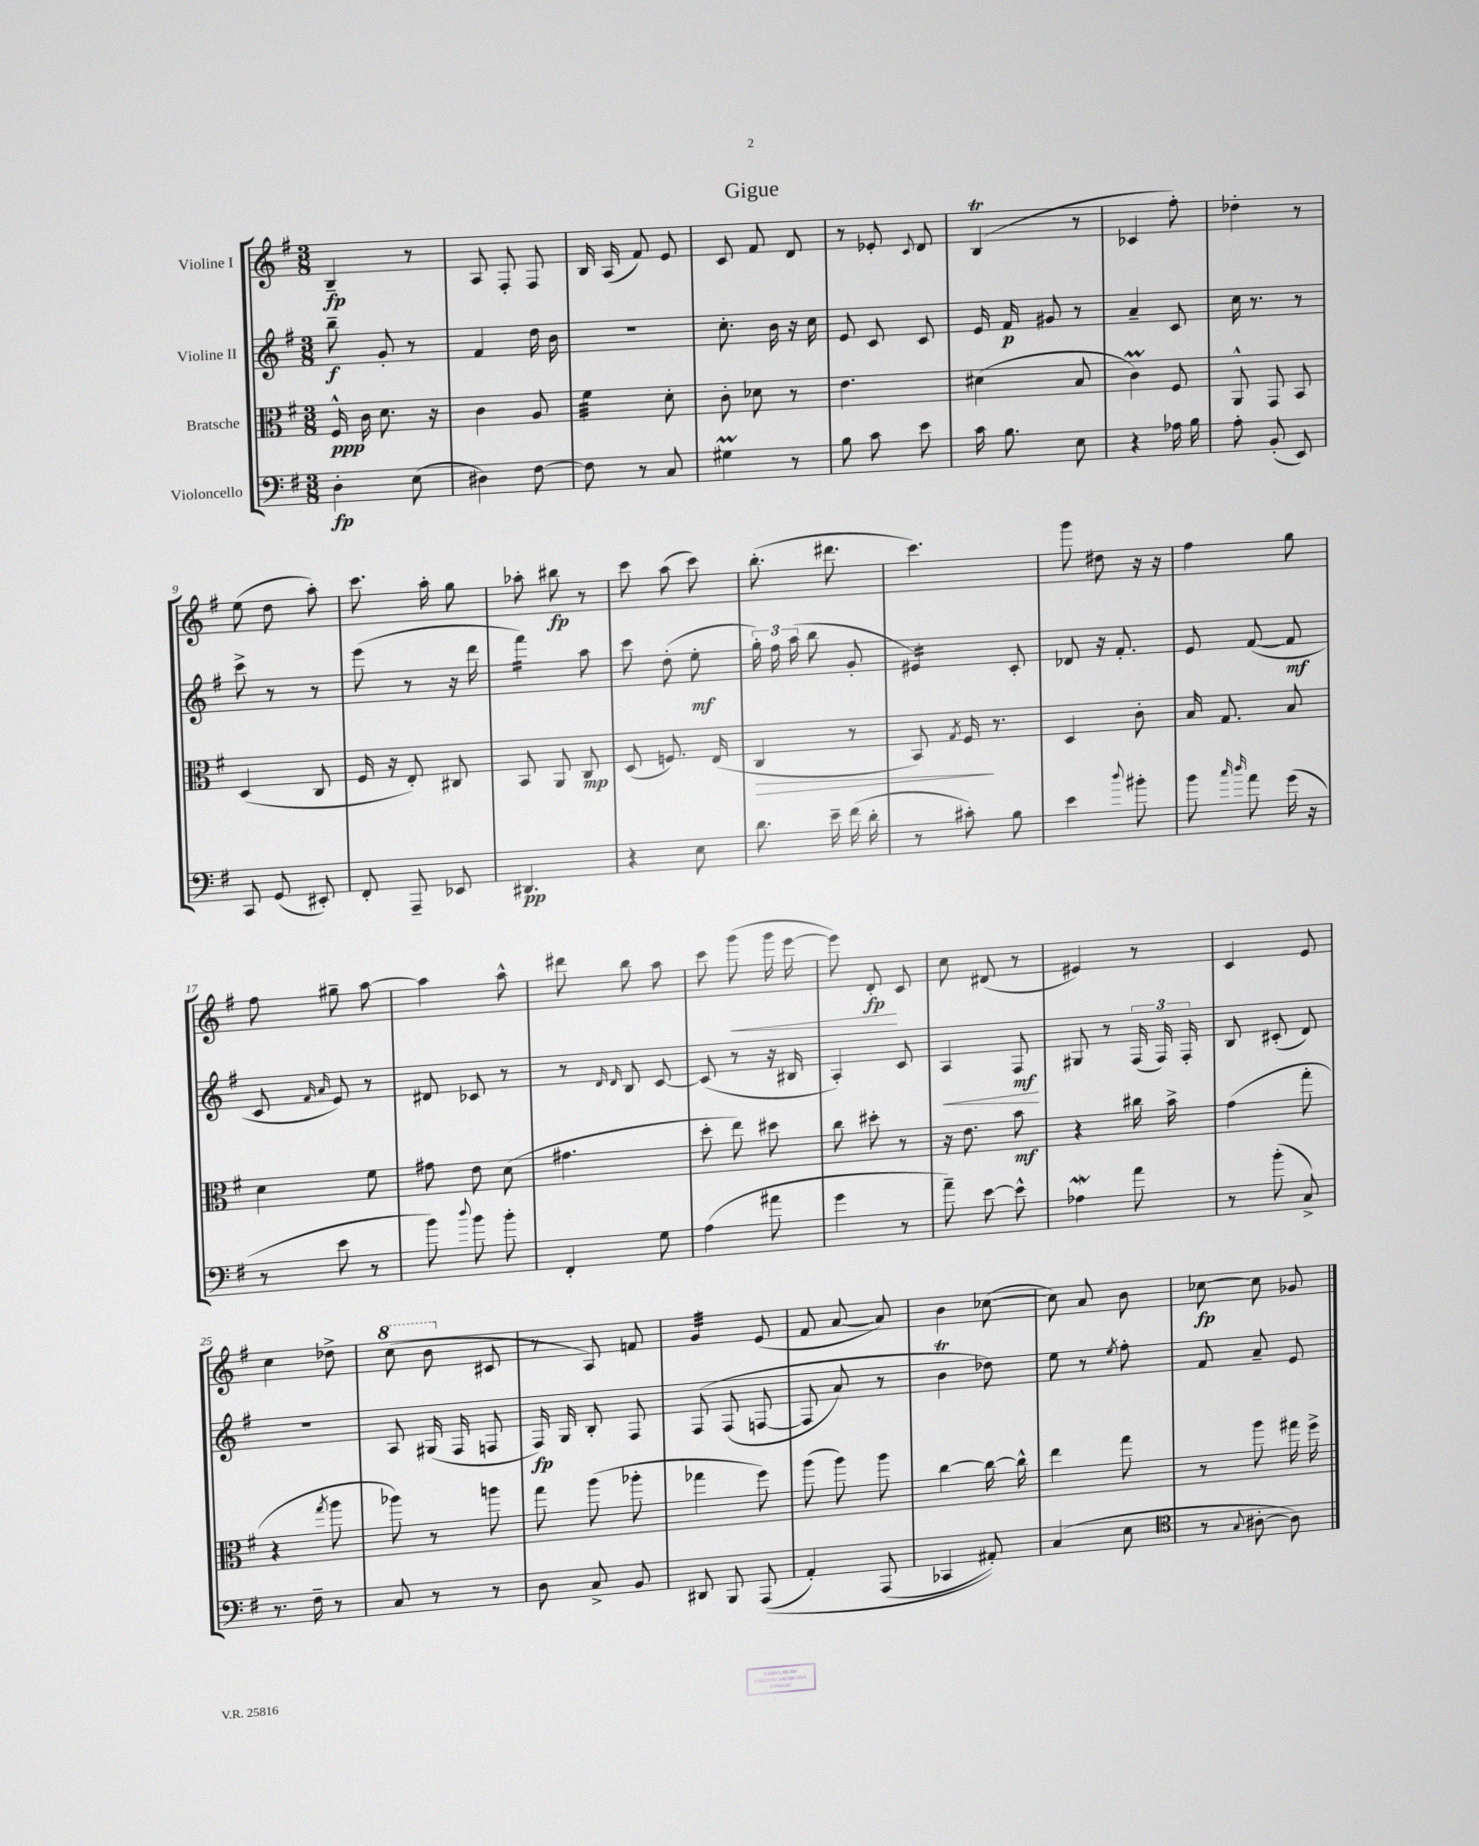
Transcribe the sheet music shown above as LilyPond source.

\header { title = "Gigue" }
<<
\new StaffGroup <<
\new Staff = "s0" \with { instrumentName = "Violine I" } {
    \clef treble \key g \major \numericTimeSignature \time 3/8
    \autoBeamOff b4--\fp r8 |
    a8 fis8-. fis8 |
    b16 a16( fis'8) e'8 |
    c'8 fis'8 d'8 |
    r8 ees'8-. \appoggiatura { c'8 } d'8 |
    b4\trill( r8 |
    ces'4 fis''8-.) |
    des''4-. r8 |
    e''8( d''8 a''8-.) |
    c'''8. a''16-. g''8 |
    aes''8-. bis''8\fp r8 |
    c'''8 a''8( c'''8) |
    b''8.-.( dis'''8. |
    c'''4.) |
    g'''8 dis''8 r16 r16 |
    fis''4 g''8 |
    fis''8 gis''8-- a''8~ |
    a''4 a''8-^ |
    dis'''8 b''8 a''8 |
    c'''8 g'''8\<( g'''16 e'''16~ |
    e'''8) d'8-.\fp\! c'8 |
    c''8 dis'8( r8 |
    eis'4) r8 |
    c'4 e'8 |
    c''4 des''8-> |
    \ottava #1 c'''8( b''8 \ottava #0 cis'8 |
    r8 a8) f'8 |
    g'4:32 e'8( |
    fis'8 a'8~ a'8) |
    b'4 ces''8~( |
    ces''8) a'8 b'8 |
    ces''8~\fp ces''8 ges'8 \bar "|." |
}
\new Staff = "s1" \with { instrumentName = "Violine II" } {
    \clef treble \key g \major \numericTimeSignature \time 3/8
    \autoBeamOff b''8--\f g'8-. r8 |
    fis'4 d''16 b'16 |
    r4. |
    c''8.-. b'16 r16 c''16 |
    e'8 c'8 c'8 |
    e'16 fis'16\p gis'8 r8 |
    a'4-- c'8 |
    c''16 r8. r8 |
    c'''8-> r8 r8 |
    e'''8( r8 r16 d'''16 |
    fis'''4:16) a''8 |
    c'''8 d''8-.( e''8-.\mf |
    \tuplet 3/2 { g''16-.) fis''16 a''16( } b''8 g'8-. |
    eis'4:16) c'8-. |
    des'8 r16 fis'8.-. |
    e'8 fis'8~( fis'8\mf |
    c'8 \grace { fis'16 a'16 } e'8) r8 |
    dis'8 ces'8 r8 |
    r8 \grace { d'16 d'16 } b8 c'8~ |
    c'8( r8 r16 bis16 |
    a4-.) c'8 |
    a4\< fis8\mf\! |
    gis8 r8 \tuplet 3/2 { fis16( fis16) fis16-. } |
    b8 cis'8-.( d'8) |
    R4. |
    a8 gis16( fis16 f8 |
    fis16\fp) g16 b8-. fis8 |
    fis8\( fis8( f8~ |
    f8 a'8) r8 |
    b'4\trill des''8\) |
    e''8 r8 \acciaccatura { e''8 } fis''8-. |
    fis'8 a'8-- e'8 \bar "|." |
}
\new Staff = "s2" \with { instrumentName = "Bratsche" } {
    \clef alto \key g \major \numericTimeSignature \time 3/8
    \autoBeamOff fis16-^\ppp c'16 d'8. r16 |
    c'4 a8 |
    fis'4:32 d'8-. |
    c'8-. des'8 r8 |
    e'4. |
    dis'4( b8 |
    c'4\prall) fis8 |
    a,8-^ g,8 b,8 |
    d4( c8 |
    fis16 r16 e8-.) cis8 |
    b,8 a,8 c8\mp |
    d8( f8.) e16( |
    c4\> r8 |
    b,8) \acciaccatura { g8 } fis16\! r8. |
    d4 c'8-. |
    b16 g8. b8 |
    d'4 fis'8 |
    gis'8 e'8 d'8( |
    gis'4. |
    d''8-. e''8) dis''8 |
    c''8 dis''8-. r8 |
    r16 e'8. b'8\mf |
    r4 cis''16 b'16-> |
    g'4( g''8-. |
    r4 \acciaccatura { g''8 } a''8 |
    aes''8) r8 a''8 |
    g''8 a''8( aes''8-. |
    ges''4 fis''8) |
    a''8( a''8) a''8 |
    c''4~ c''16~ c''16-^ |
    e''4 g''8 |
    r8 a''8 gis''16 fis''16-> \bar "|." |
}
\new Staff = "s3" \with { instrumentName = "Violoncello" } {
    \clef bass \key g \major \numericTimeSignature \time 3/8
    \autoBeamOff d4-.\fp e8( |
    dis4) fis8~ |
    fis8 r8 c8 |
    gis4\prall r8 |
    b8 c'8 e'8 |
    c'16 b8. e8 |
    r4 aes16 b16 |
    a8-. b,8-.( e,8) |
    c,8 g,8( eis,8-.) |
    fis,8-. a,,8-- ees,8 |
    dis,4.\pp |
    r4 e8 |
    d'8. e'16-- fis'16( d'16-. |
    r8 cis'8-.) b8 |
    e'4 \appoggiatura { d''8 } bis'8-. |
    b'8 \grace { c''16 d''16 } a'8 g'16( r16 |
    r8 e'8 r8 |
    b'8) \appoggiatura { d''8 } b'8 b'8-. |
    fis,4-. g8 |
    a4( ais'8 |
    g'4 r8 |
    a'8--) e'8~ e'8-^ |
    aes4\mordent a'8 |
    r8 b'8-.( c8->) |
    r8. fis16-- r8 |
    c8 r8 r8 |
    d8 c8-> b,8 |
    dis,8 b,,8 a,,8(\( |
    a,4-.) a,,8( |
    ces,4 ais,8-.)\) |
    c4( e8 |
    \clef tenor r8 \appoggiatura { g8 } ais8~-. ais8) \bar "|." |
}
>>
>>
